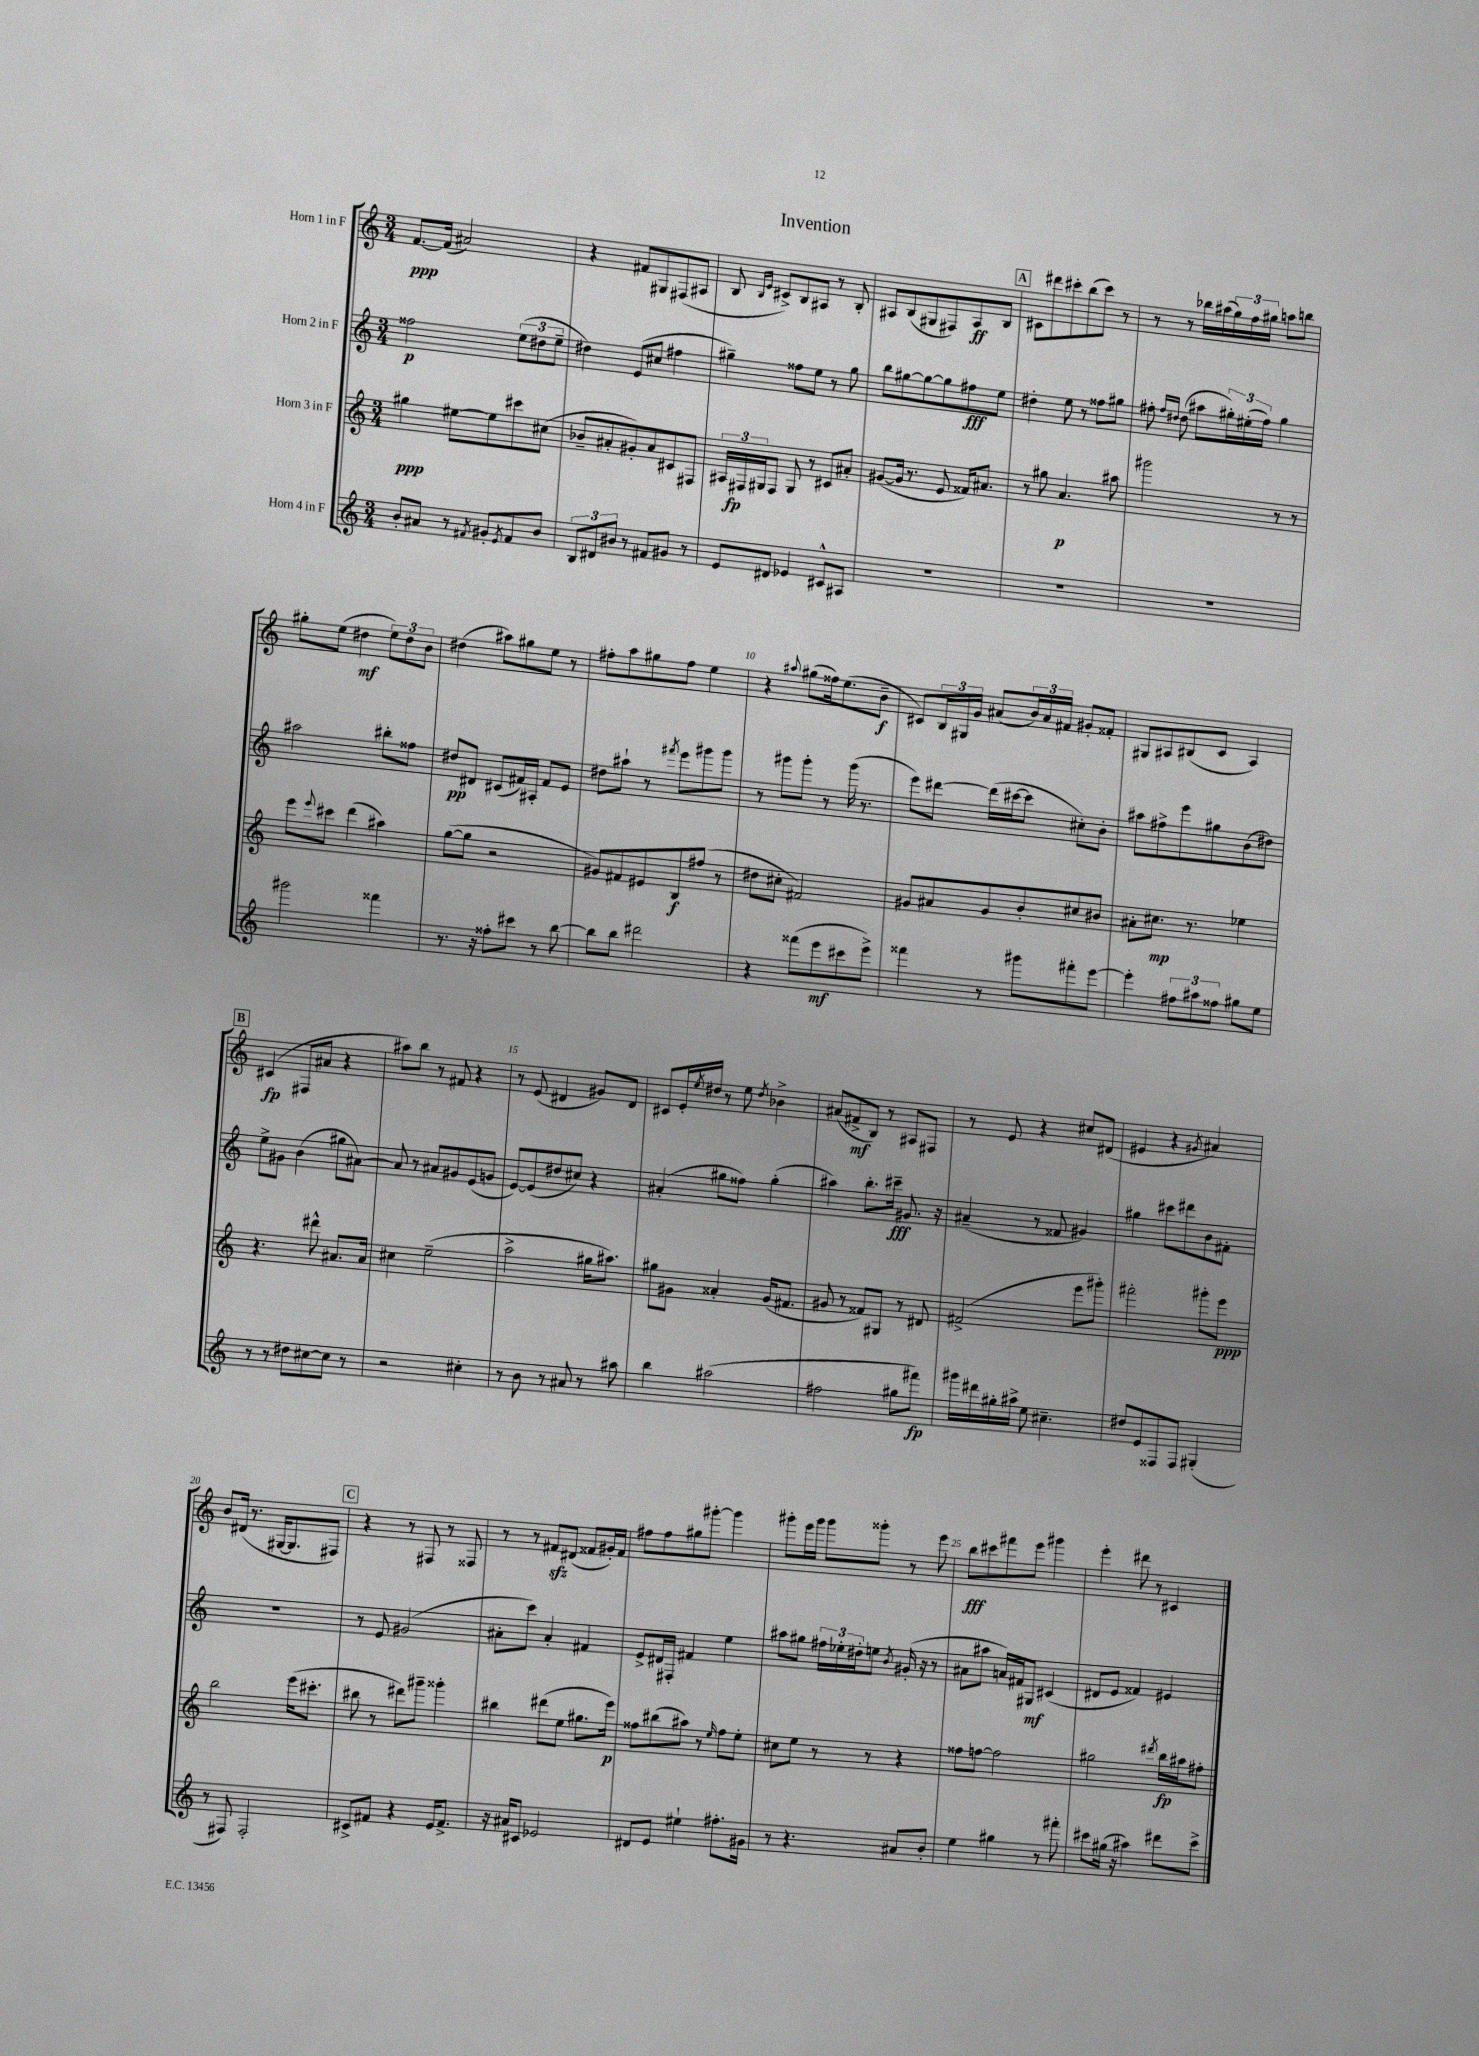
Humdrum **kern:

**kern	**kern	**kern	**kern
*staff4	*staff3	*staff2	*staff1
*clefG2	*clefG2	*clefG2	*clefG2
*k[]	*k[]	*k[]	*k[]
*M3/4	*M3/4	*M3/4	*M3/4
8b'	4gg#	2ff##	[8.f
8a#	.	.	.
.	.	.	(16f]
8r	[8ee#	.	2a#)
8qf#	.	.	.
8g#'	8ee#]	.	.
8qe	.	.	.
8f#	8ccc#	(12ee	.
.	.	12dd#	.
8b	(8cc#	.	.
.	.	12ee~	.
=	=	=	=
12B	8b-~	4dd#)	4r
12d#	.	.	.
.	8a#'	.	.
12b#	.	.	.
8r	8g#')	(8e	8f#
8f#	8a#	8cc#	8G#
8g#	8c#	4ff#	(8F#
8r	8F#	.	8A#
=	=	=	=
8e	24A#	4gg#~)	8B
.	24F#	.	.
.	24G#	.	.
.	.	.	16qqB
.	.	.	16qqe
8d#	8F#	.	8c#^)
4e-	8G#	8ff##	8B
.	8r	8ee	8A#
8c#^^	8c#	8r	8r
8A#	8a#'	8gg#	8B'
=	=	=	=
2.r	([8g#	8bb	8A#
.	16g#]	[8gg#	(8B
.	8.r	.	.
.	.	8gg#_	8G#
.	8e	8gg#]	8F#)
.	16f##)	8ff#	8A#
.	8.a#	.	.
.	.	8ee	8B
=	=	=	=
2.r	8r	4dd#'	8c#
.	8gg#	.	8ddd#
.	4.a	8ee	8ccc#'
.	.	8r	(8bb
.	.	8ff##	8ccc#)
.	8aa#	8gg#	8r
=	=	=	=
2.r	2ggg#	8ff#'	8r
.	.	16qqff#	.
.	.	16qqdd#	.
.	.	(8dd#	8r
.	.	8aa#	16bb-
.	.	.	(16aa#
.	.	24gg#')	24gg)
.	.	(24ee#'	24ff
.	.	24ff#)	24gg#
.	8r	4gg#	8aa
.	8r	.	8bb
=	=	=	=
2ggg#	8eee	2aa#	8gg#'
.	8qqeee	.	.
.	8ccc#	.	(8ee
.	(4ddd	.	4dd#
4fff##	4aa#)	8bb#'	12ee)
.	.	.	12dd#
.	.	8ff##	.
.	.	.	12b
=	=	=	=
8.r	([8gg	8dd#	(4dd#
.	8gg]	8d#	.
16r	.	.	.
8ff##'	2r	(8c#	8aa#)
8ccc#	.	16f#)	8gg#
.	.	16A#'	.
8r	.	8f#	8ee
[8bb	.	8e	8r
=	=	=	=
8bb]	8g#)	8dd#	8ff#'
8bb	8f#	8aa#`	8aa
2ddd#	8e#	8r	8gg#
.	.	8qfff#	.
.	8B	8eee	8ff#
.	(8ff#	8ggg#	4ee
.	8r	8ggg#	.
=	=	=	=
4r	8dd#	8r	4r
.	8cc#'	8ggg#	.
.	.	.	8qqaa#
(8fff##	2f#)	8ggg#'	(8gg#
8eee	.	8r	16ff##)
.	.	.	(8.ee
8ccc#	.	(16ggg#	.
.	.	8.r	.
8eee^)	.	.	8b~
=	=	=	=
4fff##	8g#	8eee)	8c#)
.	8a#	[8ddd#	24B
.	.	.	24G#
.	.	.	24g
8r	8g#	(16ddd#]	(8a#
.	.	[16ccc#	.
8ggg#	8b'	8ccc#]	24b)
.	.	.	24a#
.	.	.	24f#
8fff#'	8cc#	8cc#')	8g#'
[8eee	8b#	8b'	8f##'
=	=	=	=
4eee']	8a#'	8aa#	8G#
.	8.cc#	8ff#^	8A#
12ff#	.	8eee	(8B#
.	8.r	.	.
12aa#	.	.	.
.	.	8gg#	8c
12ff##	.	.	.
8gg#	4ee-	(8b	4A#)
8ee	.	8dd#)	.
=	=	=	=
8r	4.r	8ee^	(4c#
8r	.	8g#	.
8dd#	.	(4b	8F#
[8cc#	8ddd#^^	.	8a#
8cc#]	8.a#	8gg#	4r
8r	.	[8a#)	.
.	16a#	.	.
=	=	=	=
2r	4cc#	8a#]	8aa#)
.	.	8r	8bb
.	(2ee~	8a#	8r
.	.	8g#	8f#
4cc#'	.	(8e	4r
.	.	8g	.
=	=	=	=
8r	2aa^	[8e)	8r
8b	.	(8e]	(8e
8r	.	8dd#	4d#
8a#	.	8cc#)	.
8r	16gg#	4r	8g#)
.	8.aa#)	.	.
8aa#	.	.	8d#
=	=	=	=
4bb	8gg#	(4a#'	8c#
.	8g#	.	16e'
.	.	.	8qee
.	.	.	16dd#
(2aa#	4a##'	8gg#	8r
.	.	8ff##)	8ee
.	.	.	8qdd#
.	(16g#	(4gg#'	4b-^
.	8.f#	.	.
=	=	=	=
2ff#	8g#	4aa#)	(8a#
.	8r	.	8f#^
.	8f##)	8.bb'	8B)
.	8G#	.	8r
.	.	16ccc#~	.
8gg#	8r	8.g#	8A#
8fff#)	8d#	.	8F#
.	.	16r	.
=	=	=	=
16ggg#	(2f#^	(4a#~	8r
16ddd#	.	.	.
16gg#'	.	.	8e
16aa#^	.	.	.
8ee	.	8r	4r
4.cc#~	.	8f##	.
.	8eee	4g#)	8cc#
.	8ggg#')	.	(8d#
=	=	=	=
8dd#	2fff#'	4gg#	4e#
8e	.	.	.
8F##	.	8ccc#	4r
8F##	.	8ddd#	.
.	.	.	8qg#
(4G#'	8ggg#'	8b	4a#)
.	8eee	8f#'	.
=	=	=	=
8r	2bb	2.r	8b
8F#)	.	.	(16d#
.	.	.	8.r
2F#'	.	.	.
.	.	.	[16G#
.	.	.	8.G#]
.	(16eee	.	.
.	8.ccc#'	.	.
.	.	.	8F#)
=	=	=	=
8c#^	8bb#	8r	4r
8f#	8r	8e	.
4r	8ddd#)	(2g#	8r
.	8ggg#~	.	8F#
16e	4ggg##'	.	8r
8.f#^	.	.	.
.	.	.	8F##
=	=	=	=
16r	4bb#	8a#'	8r
16a#	.	.	.
8c#	.	8ccc)	8r
2e-	(8ddd#	4a#'	8f#
.	8ee	.	(8d#
.	8.gg#	4f#	8f##
.	.	.	16g#')
.	16eee)	.	16f##
=	=	=	=
8d#	8ff##	8e^	8ff#
8e	(8bb#	16d#	8ff#
.	.	16F#'	.
4ee#`	8aa#)	4f#	8gg#
.	8r	.	[8ggg#'
.	16qqee	.	.
8.ff#'	8ff##	4ee	4ggg#]
.	8ee'	.	.
16g#	.	.	.
=	=	=	=
8r	8cc#	8aa#	8ggg#'
4.r	8ee	8gg#	16eee
.	.	.	16ggg#
.	8r	24ff#	8ggg#
.	.	24ee-'	.
.	.	24dd#'	.
.	8r	8ee	8ggg##'
.	.	8qb	.
8a#	4r	(16g#'	8r
.	.	16r	.
8b'	.	8r	8eee
=	=	=	=
4ee	8ff##	8a#	8bb
.	[8ff	8aa#	8ccc#
4gg#	2ff]	16a)	8fff#
.	.	16f#	.
.	.	8G#	8eee
8r	.	(4c#	4ggg#
8fff#'	.	.	.
=	=	=	=
8ccc#	2gg#	8d#	4eee'
(16gg#	.	8e	.
16r	.	.	.
4aa#)	.	4f##)	8ddd#
.	.	.	8r
.	8qddd#	.	.
8ddd#	16bb	4e#	4c#
.	16aa#	.	.
8ccc#^	8ff#'	.	.
==	==	==	==
*-	*-	*-	*-
